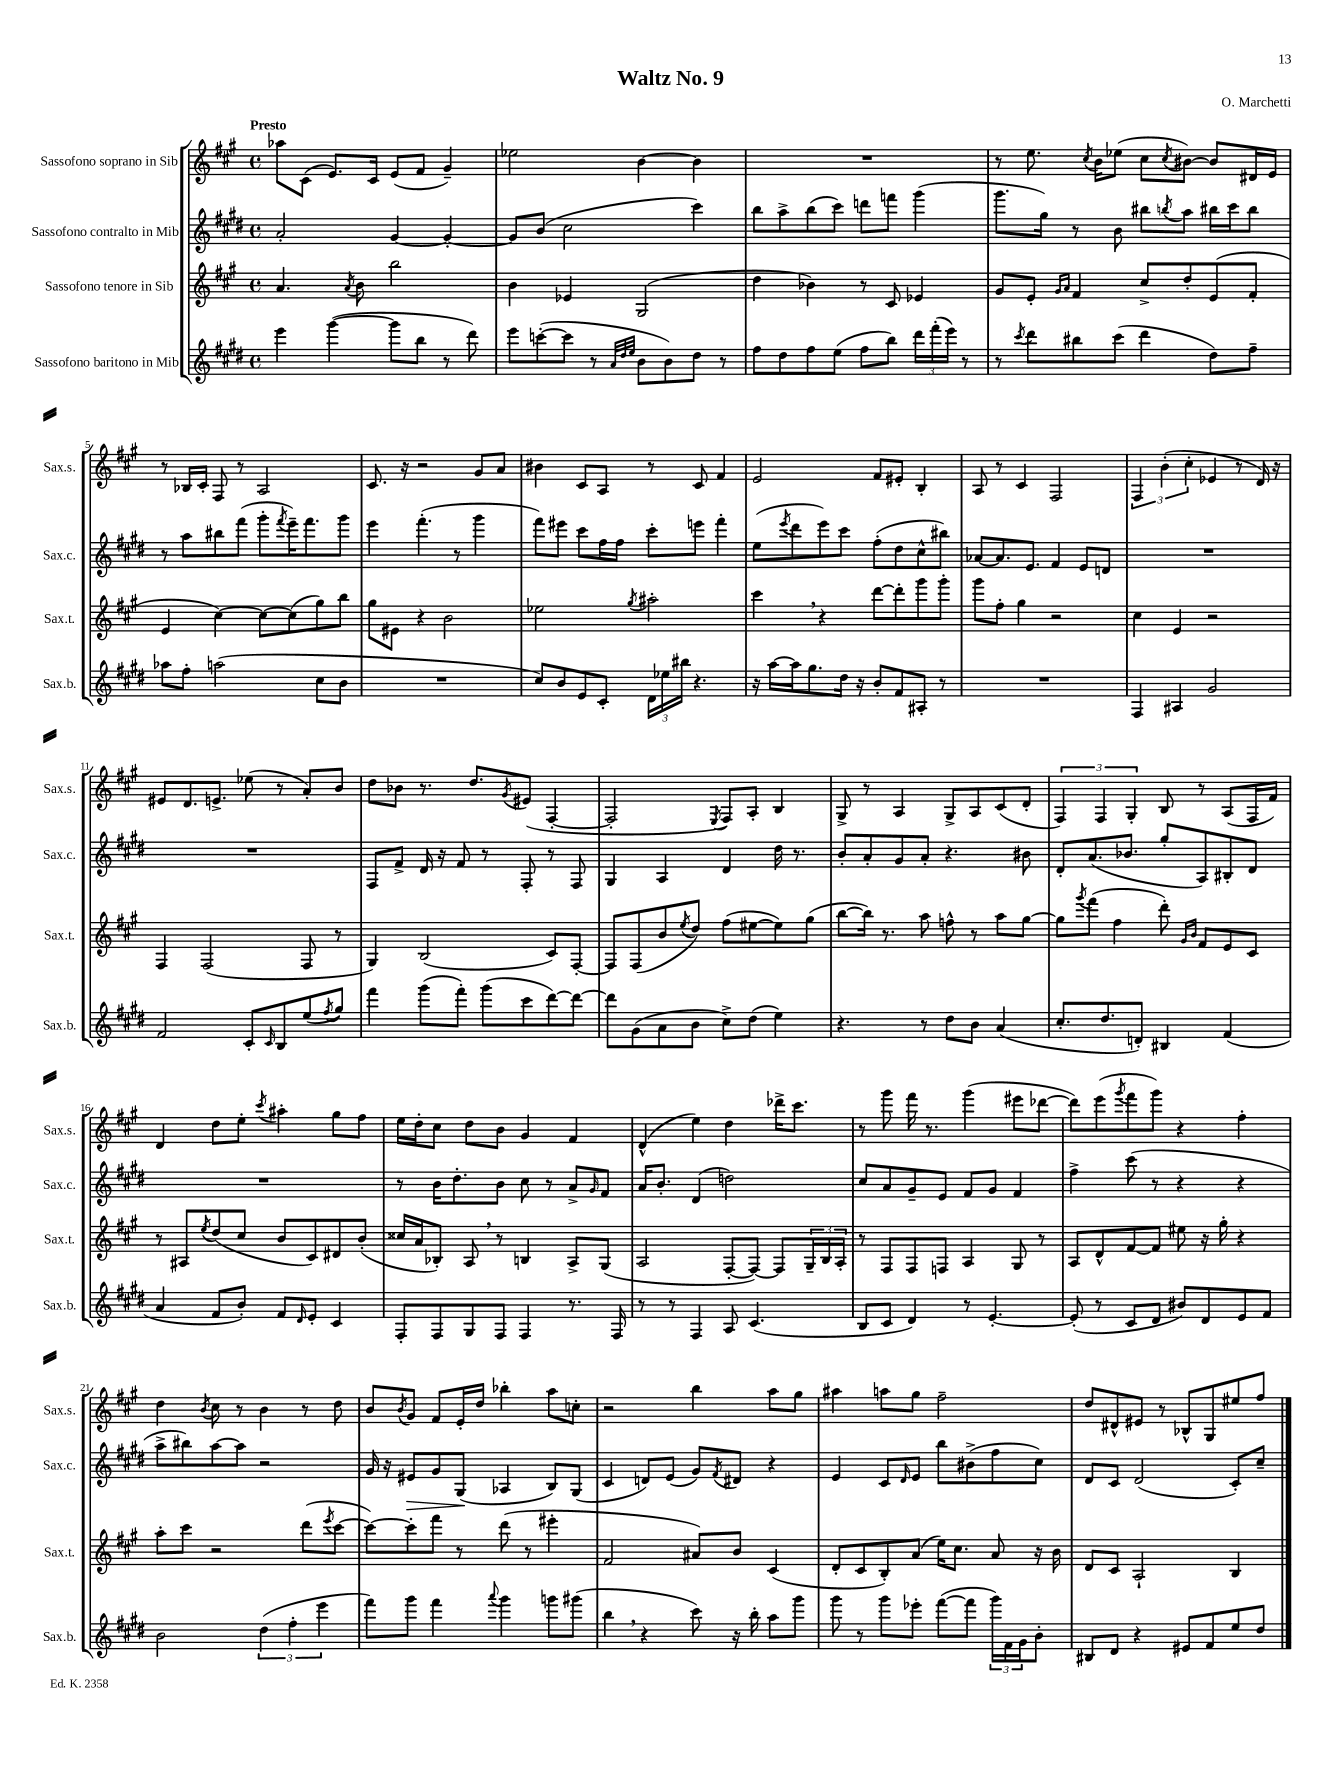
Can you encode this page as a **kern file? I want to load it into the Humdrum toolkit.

**kern	**kern	**kern	**kern
*staff4	*staff3	*staff2	*staff1
*clefG2	*clefG2	*clefG2	*clefG2
*k[f#c#g#d#]	*k[f#c#g#]	*k[f#c#g#d#]	*k[f#c#g#]
*M4/4	*M4/4	*M4/4	*M4/4
*met(c)	*met(c)	*met(c)	*met(c)
4eee	4.a	2a'	8aa-
.	.	.	(8c#
([4ggg#	.	.	8.e)
.	8qa	.	.
.	8b	.	.
.	.	.	16c#
8ggg#]	2bb	[4g#	(8e
8bb	.	.	8f#
8r	.	4g#'_	4g#~)
8ddd#)	.	.	.
=	=	=	=
8eee	4b	8g#]	2ee-
([8ccc'	.	(8b	.
8ccc]	4e-	2cc#	.
8r	.	.	.
32qqa	.	.	.
32qqdd#	.	.	.
32qqee	.	.	.
8b	(2G#	.	[4b
8b)	.	.	.
8dd#	.	4ccc#)	4b]
8r	.	.	.
=	=	=	=
8ff#	4dd	8bb	1r
8dd#	.	8aa^	.
8ff#	4b-)	(8bb	.
(8ee	.	8ccc#)	.
8ff#	8r	8ddd	.
8bb)	8c#	8fff	.
24ddd#	4e-	(4ggg#	.
(24fff#'	.	.	.
24eee)	.	.	.
8r	.	.	.
=	=	=	=
8r	8g#	8.ggg#	8r
8qccc#	.	.	.
8ddd#	8e'	.	8.ee
.	.	16gg#)	.
.	16qqg#	.	.
.	16qqa	.	.
8bb#	4f#	8r	.
.	.	.	8qcc#
.	.	.	16b
(8ccc#	.	8b	(8ee-
4ddd#	8cc#^	8bb#	8cc#
.	.	8qbb	8qcc#
.	8dd'	8aa	[8b#)
8dd#)	(8e	16bb#	8b#]
.	.	16ccc#	.
8ff#~	8f#'	8bb#	16d#
.	.	.	16e
=	=	=	=
8aa-	4e	8r	8r
8ff#'	.	8aa	16B-
.	.	.	16c#'
(2aa	[4cc#)	8bb#	8F#
.	.	(8fff#	8r
.	8cc#_	8ggg#'	2A
.	.	8qfff#	.
.	(8cc#]	16eee~)	.
.	.	8.fff#	.
8cc#	8gg#)	.	.
8b	8bb	8ggg#	.
=	=	=	=
1r	8gg#	4eee	8.c#
.	8e#	.	.
.	.	.	16r
.	4r	(4.fff#'	2r
.	2b	.	.
.	.	8r	.
.	.	4ggg#	8g#
.	.	.	8a
=	=	=	=
8cc#)	2ee-	8fff#)	4b#
8b	.	8eee#	.
8e	.	8ccc#	8c#
8c#'	.	16ff#	8A
.	.	16ff#	.
.	8qgg#	.	.
24d#	2aa#'	8ccc#'	8r
24ee-	.	.	.
24bb#	.	.	.
4.r	.	8eee	8c#
.	.	4fff#'	4f#
=	=	=	=
16r	4ccc#	(8ee	2e
[16aa	.	.	.
.	.	8qeee	.
16aa]	.	8ddd#	.
8.gg#	.	.	.
.	4r	8eee)	.
16dd#	.	8ccc#	.
16r	.	.	.
8b'	[8ddd	(8ff#'	8f#
8f#	8ddd']	8dd#	8e#'
8A#'	8ggg#	8cc#^^	4B'
8r	8ggg#'	8bb#)	.
=	=	=	=
1r	8ggg#	[8a-	8A
.	8ff#'	8.a-]	8r
.	4gg#	.	4c#
.	.	8.e	.
.	2r	4f#	2F#
.	.	8e	.
.	.	8d	.
=	=	=	=
4F#	4cc#	1r	6F#
.	.	.	(6b'
4A#	4e	.	.
.	.	.	6cc#'
2g#	2r	.	4e-
.	.	.	8r
.	.	.	16d)
.	.	.	16r
=	=	=	=
2f#	4F#	1r	8e#
.	.	.	8.d
.	(2F#	.	.
.	.	.	8.e^
8c#'	.	.	(8ee-
16qqc#	.	.	.
8B	.	.	8r
(8ee	8F#	.	8a')
8qff#	.	.	.
8gg#)	8r	.	8b
=	=	=	=
4fff#	4G#)	8F#	8dd
.	.	8f#^	8b-
(8ggg#	(2B	16d#	8.r
.	.	16r	.
8fff#')	.	8f#	.
.	.	.	8.dd
(8ggg#	.	8r	.
.	.	.	8qg#
8ccc#	.	8F#'	(8e#
[8ddd#)	8c#)	8r	[4F#'
8ddd#_	[8F#'	8F#	.
=	=	=	=
8ddd#]	8F#]	4G#	2F#']
(8g#	(8F#	.	.
8a	8b	4A	.
.	8qee	.	.
8b	8dd)	.	.
.	.	.	8qE
8cc#^)	(8ff#	4d#	8F#)
(8dd#	[8ee#	.	8A'
4ee)	8ee#])	16dd#	4B
.	.	8.r	.
.	(8gg#	.	.
=	=	=	=
4.r	[8bb	8b'	8G#^
.	16bb])	8a'	8r
.	8.r	.	.
.	.	8g#	4A
8r	8aa	8a'	.
8dd#	8ff^^	4.r	8G#^
8b	8r	.	8A
(4a	8aa	.	(8c#
.	[8gg#	8b#	8d'
=	=	=	=
8.cc#'	8gg#]	8d#'	6F#)
.	8qggg#	.	.
.	(8fff#	(8.a	.
.	.	.	6F#
8.dd#	.	.	.
.	4ff#	.	.
.	.	8.b-	.
.	.	.	6G#'
8d')	.	.	.
4B#	8ddd')	8gg#'	8B
.	16qqg#	.	.
.	16qqb	.	.
.	8f#	8A)	8r
(4f#	8e	8B#'	(8A
.	8c#	8d#	16F#
.	.	.	16f#)
=	=	=	=
4a	8r	1r	4d
.	8A#	.	.
.	8qee	.	.
8f#	(8dd	.	8dd
8b')	8cc#	.	8ee'
.	.	.	8qccc#
8f#	8b	.	4aa#'
16qqd#	.	.	.
8e'	8c#)	.	.
4c#	8d#	.	8gg#
.	(8b'	.	8ff#
=	=	=	=
8F#'	16cc##	8r	16ee
.	16a	.	16dd'
8F#	8B-')	16b	8cc#
.	.	8.dd#'	.
8G#	8A	.	8dd
8F#	8r	8b	8b
4F#	4B	8cc#	4g#
.	.	8r	.
8.r	8A^	8a^	4f#
.	.	16qqg#	.
.	(8G#	8f#	.
16F#	.	.	.
=	=	=	=
8r	2A	16a	(4d^^
.	.	8.b'	.
8r	.	.	.
4F#	.	(4d#	4ee)
8A	[8F#'	2dd)	4dd
(4.c#	8F#_)	.	.
.	8F#]	.	16ddd-^
.	.	.	8.ccc#
.	24G#~	.	.
.	24B	.	.
.	24A'	.	.
=	=	=	=
8B	8r	8cc#	8r
8c#	8F#	8a	8ggg#
4d#)	8F#	8g#~	16fff#
.	.	.	8.r
.	8F	8e	.
8r	4A	8f#	(4ggg#
[4.e'	.	8g#	.
.	8G#	4f#	8eee#
.	8r	.	[8ddd-
=	=	=	=
(8e']	8A	4ff#^	8ddd-])
8r	8d^^	.	(8eee
.	.	.	8qggg#
8c#	[8f#	(8ccc#	8fff#
8d#	8f#]	8r	8ggg#)
8b#)	8ee#	4r	4r
8d#	16r	.	.
.	16gg#'	.	.
8e	4r	4r	4ff#'
8f#	.	.	.
=	=	=	=
2b	8aa'	8aa^	4dd
.	8ccc#	8bb#)	.
.	.	.	8qb
.	2r	[8aa	8cc#
.	.	8aa]	8r
(6dd#	.	2r	4b
6ff#'	.	.	.
.	(8ddd	.	8r
6eee	.	.	.
.	8qeee	.	.
.	[8ccc#	.	8dd
=	=	=	=
8fff#)	8ccc#_)	16g#	8b
.	.	16r	.
.	.	.	8qb
8ggg#	8ccc#']	8e#	8g#
4fff#	8fff#	8g#	8f#
.	8r	(8G#	16e'
.	.	.	16dd
8qqaaa	.	.	.
4ggg#	(8ddd	4A-	4bb-'
.	8r	.	.
8ggg	4eee#'	8B)	8aa
(8ggg#	.	(8G#	8cc'
=	=	=	=
4bb	2f#	4c#	2r
4r	.	8d)	.
.	.	(8e	.
8ccc#)	8a#)	8g#)	4bb
.	.	8qf#	.
16r	8b	8d#	.
16bb'	.	.	.
8aa	(4c#	4r	8aa
8ggg#	.	.	8gg#
=	=	=	=
8ggg#	8d'	4e	4aa#
8r	8c#	.	.
8ggg#	8B')	8c#	8aa
.	.	16qqd#	.
8eee-'	(8a	8e	8gg#
([8fff#	16ee)	8bb	2ff#~
.	8.cc#	.	.
8fff#]	.	(8b#^	.
24ggg#)	8a	8ff#	.
24f#	.	.	.
24g#	.	.	.
8b'	16r	8cc#)	.
.	16b	.	.
=	=	=	=
8B#	8d	8d#	8dd
8d#	8c#	8c#	8d#^^
4r	2A`	(2d#	8e#
.	.	.	8r
8e#	.	.	8B-^^
8f#	.	.	8G#
8ee	4B	8c#')	8ee#
8dd#	.	8cc#~	8ff#
==	==	==	==
*-	*-	*-	*-
